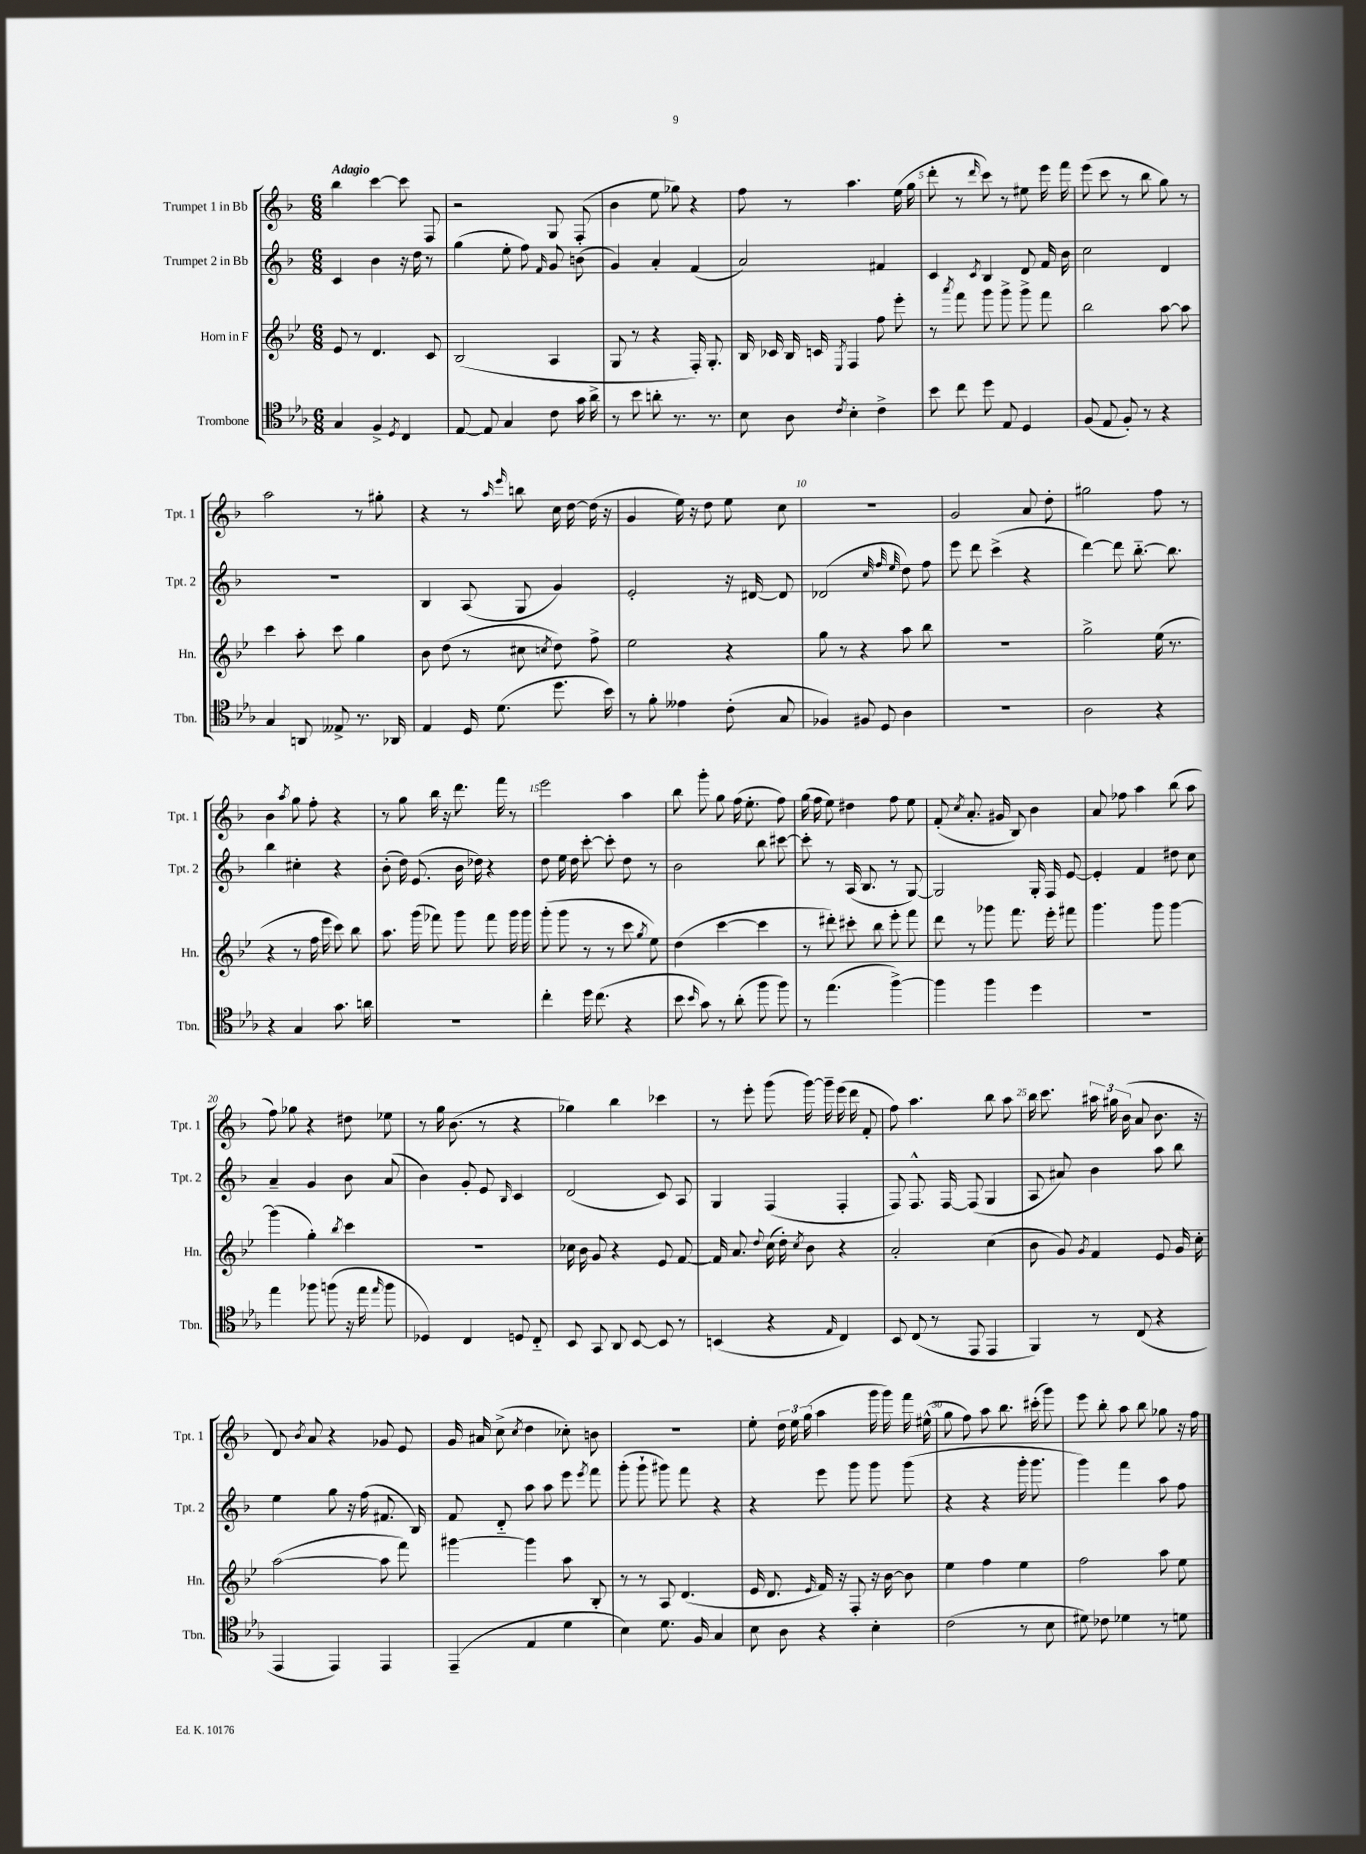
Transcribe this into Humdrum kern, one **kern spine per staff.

**kern	**kern	**kern	**kern
*part4	*part3	*part2	*part1
*staff4	*staff3	*staff2	*staff1
*I"Trombone	*I"Horn in F	*I"Trumpet 2 in Bb	*I"Trumpet 1 in Bb
*I'Tbn.	*I'Hn.	*I'Tpt. 2	*I'Tpt. 1
*clefC4	*clefG2	*clefG2	*clefG2
*k[b-e-a-]	*k[b-e-]	*k[b-]	*k[b-]
*M6/8	*M6/8	*M6/8	*M6/8
=1	=1	=1	=1
!	!	!	!LO:TX:a:B:t=Adagio
4G/	8e-/	4c/	4bb-\
.	8r	.	.
4F^/	4.d/	4b-\	[4ccc\
8qD/	.	.	.
4C/	.	16r	8ccc\]
.	.	16dd\	.
.	8c/	8r	8F/
=2	=2	=2	=2
[8E-/	(2B-/	(4gg\	2r
8E-/]	.	.	.
4G/	.	8ee'\	.
.	.	8ff\)	.
.	.	16qqf/	.
8c\	4A/	8g/	8G/
16g\	.	(8bn\	(8F'/
16a-^\	.	.	.
=3	=3	=3	=3
8r	8G/	4g/)	4b-\
8b-\	8r	.	.
8an'\	4r	4a'/	8ee\
8.r	.	.	8gg-X\)
.	16F'/)	(4f/	4r
8.r	8.G'/	.	.
=4	=4	=4	=4
8B-\	16B-/	2a/)	8ff\
.	16c-X/	.	.
8A-\	16B-/	.	8r
.	16cn/	.	.
8qc/	8qE-/	.	.
4B-'\	4F/	.	4.aa\
4c^\	8ff\	4f#X/	.
.	8eee-'\	.	(16ee\
.	.	.	16gg\
=5	=5	=5	=5
8b-\	8r	4c/	8ddd'\
.	8qaaa/	.	.
8cc\	8fff\	.	8r
.	.	8qc/	16qqddd/
8dd\	8ggg\	4B-/	8ccc\)
8E-/	8ggg^\	.	8r
4D/	8ggg^\	8d/	8ee#X\
.	8fff\	16f/	16eee\
.	.	16b-\	16fff\
=6	=6	=6	=6
(8F/	2bb-\	2cc\	(8eee\
8E-/	.	.	8ccc\
8F'/)	.	.	8r
8r	.	.	8bb-\
4r	[8aa\	4d/	8gg\)
.	8aa\]	.	8r
!!LO:LB:g=z
=7	=7	=7	=7
4G/	4ccc\	2.r	2aa\
8AAn/	8aa'\	.	.
8E--X^/	8ccc\	.	.
8.r	4gg\	.	8r
.	.	.	8gg#X'\
16AA-X/	.	.	.
=8	=8	=8	=8
4E-/	8b-\	4B-/	4r
.	(8dd\	.	.
16D/	8r	(8A/	8r
(8.d\	.	.	.
.	.	.	16qqaa/
.	.	.	16qqeee/
.	8cc#X\	8G/	8bbn\
.	8qccn/	.	.
8.dd\	8dd\)	4g/)	16cc\
.	.	.	[16dd\
.	8ff^\	.	(16dd\]
16b-\)	.	.	16r
=9	=9	=9	=9
8r	2ee-\	2e'/	4g/
8f'\	.	.	.
4e--X\	.	.	16ee\)
.	.	.	16r
.	.	.	8dd\
(8c'\	4r	16r	8ee\
.	.	[16d#X/	.
8G/	.	8d#/]	8cc\
=10	=10	=10	=10
4F-X/)	8gg\	(2d-X/	2.r
.	8r	.	.
8F#X/	4r	.	.
8D/	.	.	.
.	.	32qqcc/	.
.	.	32qqff/	.
.	.	32qqee/	.
4A-\	8aa\	8dd\)	.
.	8bb-\	8ff\	.
=11	=11	=11	=11
2.r	2.r	8eee\	2g/
.	.	8ddd\	.
.	.	(4ccc^\	.
.	.	4r	8a/
.	.	.	8dd'\
=12	=12	=12	=12
2A-\	2gg^\	[4ddd\)	2gg#X\
.	.	8ddd\]	.
.	.	[8.bb-\	.
4r	(16ee-\	.	8ff\
.	8.r	8.bb-\]	.
.	.	.	8r
!!LO:LB:g=z
=13	=13	=13	=13
4r	4r	4bb-\	4b-\
.	.	.	8qaa/
4G/	8r	4cc#X'\	8gg\
.	16ff\	.	8ff'\
.	16eee-\	.	.
8.g\	8ccc\)	4r	4r
.	8bb-\	.	.
16an\	.	.	.
=14	=14	=14	=14
2.r	8.aa\	(8b-'\	8r
.	.	16dd\)	8gg\
.	(16ggg\	(8.e/	.
.	8fff-X\)	.	16bb-\
.	.	.	16r
.	8ggg\	16b-\	8.ddd\
.	.	16dd-X\)	.
.	8fff-\	4r	.
.	.	.	16fff\
.	16ggg\	.	8r
.	16ggg\	.	.
=15	=15	=15	=15
4cc'\	(8ggg'\	8dd\	2eee\
.	8ggg\	16ee\	.
.	.	16dd\	.
16dd\	8r	[8ccc'\	.
(8.cc\	.	.	.
.	8r	8ccc'\]	.
4r	8ccc\	8dd\	4aa\
.	8qgg/	.	.
.	8ee-\)	8r	.
=16	=16	=16	=16
8b-\	(4dd\	2b-\	8bb-\
16qqb-/	.	.	.
8g\)	.	.	8ggg'\
8r	[4ccc\	.	8gg\
(8a-'\	.	.	(16ff\
.	.	.	8.ee'\
8ff\	4ccc\]	8bb-\	.
8ff\)	.	[8ccc#X\	8ff\)
=17	=17	=17	=17
8r	8r	8ccc#'\]	(16gg\
.	.	.	16ff\
(4.ee-\	8ddd#X'\)	8r	8ee\)
.	8ccc#X'\	(16A/	4dd#X\
.	.	8.B-/	.
.	8bb-\	.	.
[4ff^\)	8eee-'\	8r	8ff\
.	8fff\	[8G/)	8ee\
=18	=18	=18	=18
4ff\]	8ddd\	2G/]	(8f'/
.	.	.	8qcc/
.	8r	.	8.a'/
4ff\	8ggg-X\	.	.
.	.	.	16g#X/
.	8.fff\	.	8B-/)
4dd\	.	16G'/	4b-\
.	16eee-'\	16F/	.
.	8fff#X\	[8e/	.
=19	=19	=19	=19
2.r	4.ggg\	4e'/]	8a/
.	.	.	8ff-X\
.	.	4f/	4aa\
.	8ggg\	.	.
.	[4ggg\	8dd#X\	(8bb-\
.	.	8cc\	8aa\
!!LO:LB:g=z
=20	=20	=20	=20
4ee-\	(4ggg\]	4a~/	8ff\)
.	.	.	8gg-X\
8ff-X\	4gg'\)	4g/	4r
(8ffn\	.	.	.
.	8qbb-/	.	.
16r	4ccc\	8b-\	8dd#X\
16ee-\	.	.	.
16qqee-/	.	.	.
8ff\	.	(8a/	8ee-X\
=21	=21	=21	=21
4D-X/)	2.r	4b-\)	8r
.	.	.	16gg\
.	.	.	(8.b-\
4C/	.	8g'/	.
.	.	8e/	8r
.	.	16qqB-/	.
8Dn/	.	4c/	4r
8C/	.	.	.
=22	=22	=22	=22
8BB-/	16cc-X\	(2d/	4gg-X\)
.	16b-\	.	.
8GG/	8g/	.	.
8AA-/	4r	.	4bb-\
[8BB-/	.	.	.
8BB-/]	8e-/	8c/)	4ccc-X\
8r	[8f/	8A/	.
=23	=23	=23	=23
(4BBn/	16f/]	4G/	8r
.	8.a/	.	.
.	.	.	8eee'\
.	8qqdd/	.	.
4r	(16cc\	(4F/	(8ggg\
.	16dd'\)	.	.
.	8qcc/	.	.
.	8b-\	.	[16ggg\)
.	.	.	16ggg~\]
16qqE-/	.	.	.
4C/)	4r	4F'/	(16eee\
.	.	.	16ddd\
.	.	.	8f'/
=24	=24	=24	=24
8BB-/	2a'/	8F/)	8ff\)
(8C/	.	8.F^^/	4.aa\
8r	.	.	.
.	.	[16F/	.
8EE-/	.	(8F/]	.
4EE-/	(4cc\	4G/	8bb-\
.	.	.	8aa\
=25	=25	=25	=25
4FF/)	8b-\	8A/	16bb-\
.	.	.	8.ccc\
.	8g/)	8a#X/)	.
.	8qg/	.	.
8r	4f/	4b-\	24aa#X\
.	.	.	24gg#X\
.	.	.	(24b-\
(8C/	.	.	8a/
4r	8e-/	8aa\	8.b-\
.	16g/	8bb-\	.
.	16cc'\	.	16r
!!LO:LB:g=z
=26	=26	=26	=26
4EE-/	([2aa\	4ee\	8d/)
.	.	.	8qb-/
.	.	.	8a/
4EE-/)	.	8gg\	4r
.	.	16r	.
.	.	(16ff\	.
4EE-/	8aa\]	8.f#X/	8g-X/
.	8fff\)	.	8e/
.	.	16B-/)	.
=27	=27	=27	=27
(4EE-~/	[4ggg#X\	8f/	16g/
.	.	.	16a#X/
.	.	8d/	(8cc^\
.	.	.	8qcc/
4E-/	4ggg#\]	8aa\	4dd\
.	.	8aa\	.
4d\	8aa\	8eee\	8cc-X'\)
.	.	8qeee/	.
.	8B-'/	8fff\	8bn\
=28	=28	=28	=28
4B-\)	8r	(8ggg'\	2.r
.	8r	8ggg`\	.
8.d\	8A/	8ggg#X\)	.
.	(4.d/	8fff\	.
16F/	.	.	.
4G/	.	4r	.
=29	=29	=29	=29
8B-\	16e-/	4r	8ee'\
.	8.d/	.	.
8A-\	.	.	24dd\
.	.	.	24ee\
.	.	.	(24gg\
.	16qqe-/	.	.
4r	16f/)	8eee\	4aa\
.	16r	.	.
.	8F'/	8ggg\	.
4B-'\	16r	8ggg\	16ggg\
.	[16b-\	.	16ggg\)
.	8b-\]	(8ggg\	16fff\
.	.	.	(16ee#X^^\
=30	=30	=30	=30
(2c\	4ee-\	4r	8gg\
.	.	.	8ff\)
.	4ff\	4r	8aa\
.	.	.	8.bb-\
8r	4ee-\	16ggg'\	.
.	.	8.ggg\	(16ccc#X'\
8B-\	.	.	8ggg\)
=31	=31	=31	=31
8d#X\)	2ff\	4ggg\)	8eee\
8c-X\	.	.	8bb-'\
4d-X\	.	4fff\	8aa\
.	.	.	8bb-\
8r	8aa\	8aa\	8gg-X\
8dn\	8ee-\	8ff\	16r
.	.	.	16ff\
==	==	==	==
*-	*-	*-	*-
